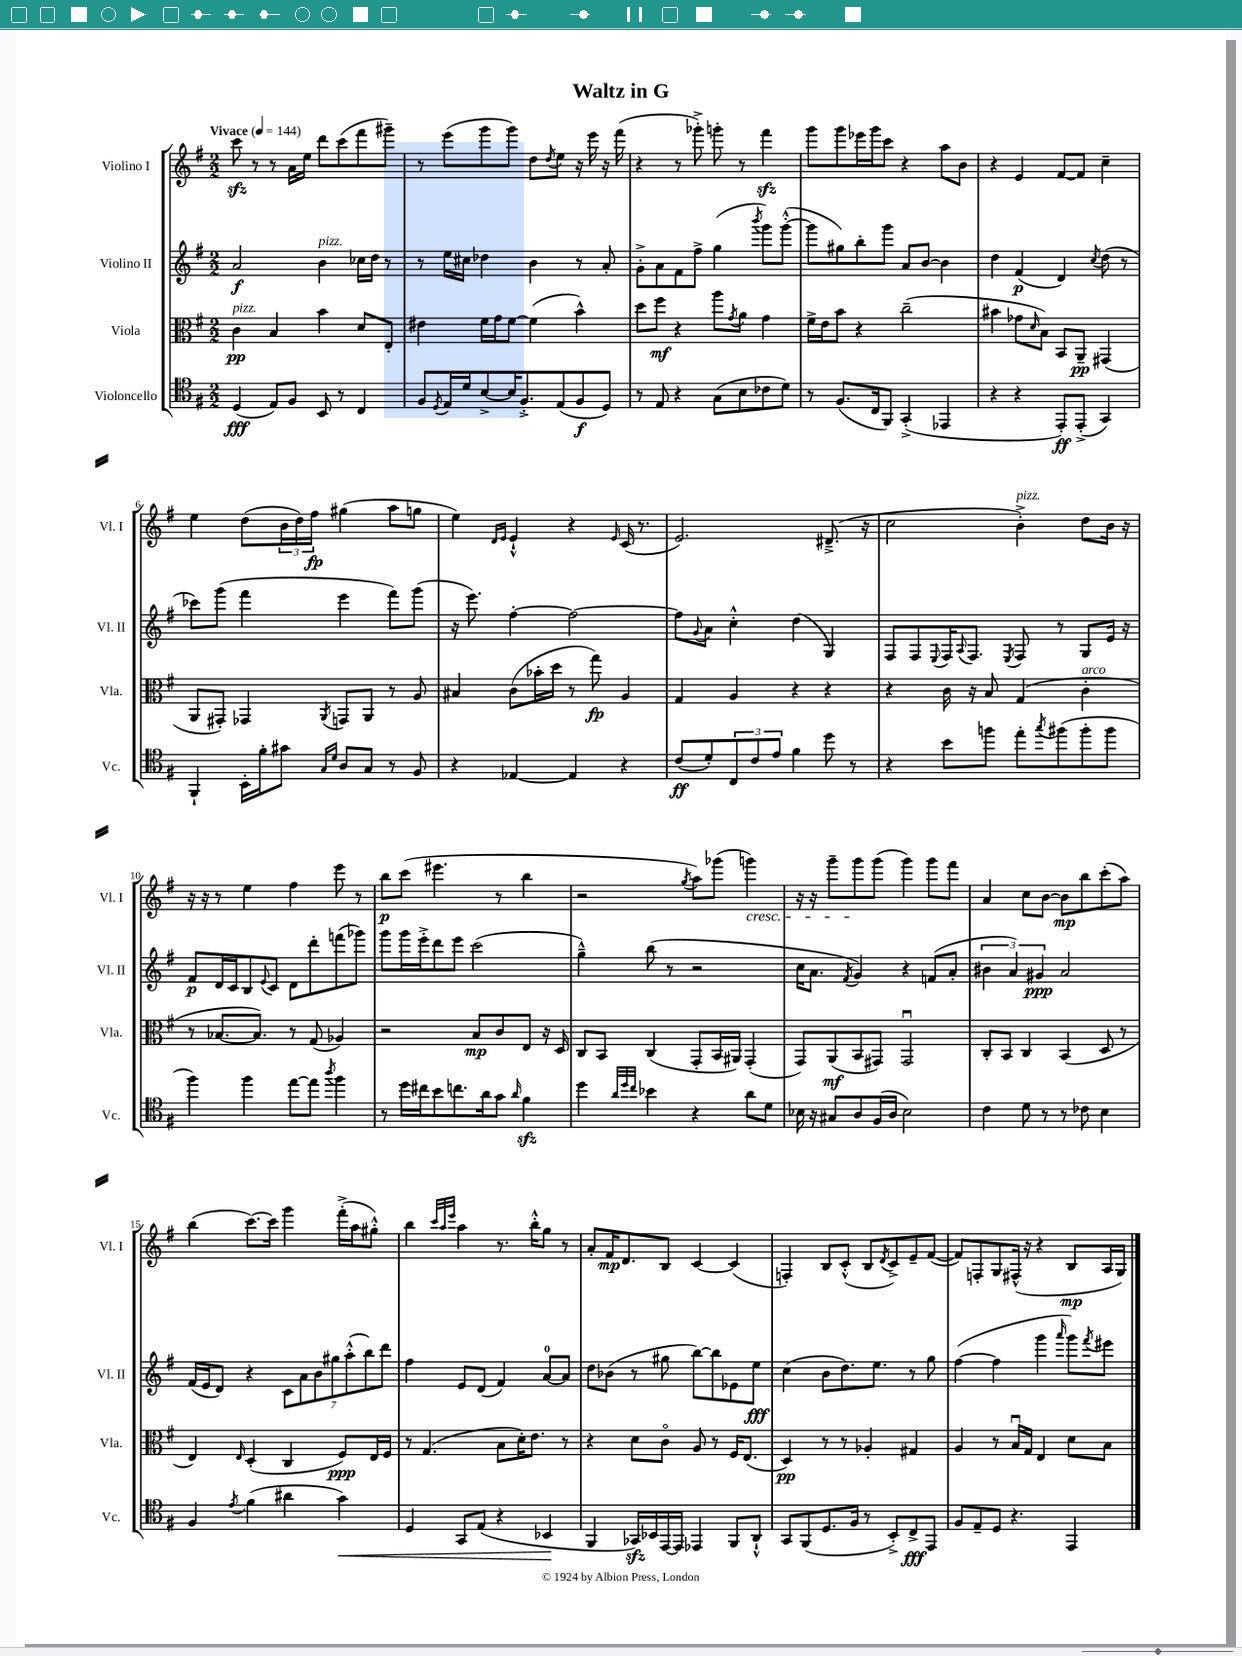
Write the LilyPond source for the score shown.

\header { title = "Waltz in G" }
<<
\new StaffGroup <<
\new Staff = "s0" \with { instrumentName = "Violino I" shortInstrumentName = "Vl. I" } {
    \clef treble \key g \major \numericTimeSignature \time 2/2 \tempo "Vivace" 4 = 144
    c'''8\sfz r8 r8 a'16 e''16 d'''8 c'''8( fis'''8 gis'''8--) |
    r8 e'''8( g'''8 g'''8) d''8 \acciaccatura { d''8 } e''8 r16 e'''16 r16 fis'''16( |
    r4 r8 ges'''8-.->) g'''8-. r8 fis'''4\sfz |
    g'''8 g'''8 ees'''16 g'''16 c'''8 r4 a''8 b'8 |
    r4 e'4 fis'8~ fis'8 c''4-- |
    e''4 d''8( \tuplet 3/2 { b'16 d''16) fis''16\fp } gis''4( a''8 g''8 |
    e''4) \grace { d'16 e'16 } e'4-!-^ r4 \grace { e'16 } c'16( r8. |
    e'2.) dis'8.--->( r16 |
    c''2 b'4-.->^\markup { \italic "pizz." }) d''8 b'16 r16 |
    r16 r16 r8 e''4 fis''4 e'''8 r8 |
    b''8\p c'''8( eis'''4. r8 b''4 |
    r2 \acciaccatura { g''8 } a''8) ges'''8( g'''4\cresc) |
    r16 r16 g'''8-- g'''8\! g'''8( g'''4) g'''8 fis'''8 |
    a'4 c''8 b'8~ b'8\mp b''8 c'''8-.( a''8) |
    b''4( c'''8.~) c'''16 g'''4 fis'''16-.->( a''16 gis''8-.-^) |
    b''4 \grace { c'''32 a''32 e'''32 } a''4 r8. b''16-.-^ g''8 r8 |
    a'8-. fis'16\mp d'8. b8 c'4~ c'4( |
    f4-.) b8 c'8-.-^( b8 \acciaccatura { d'8 } c'8->) e'8-- fis'8~( |
    fis'8) f8-. g8 fis16-^( r16 r4 b8\mp a16 g16) \bar "|." |
}
\new Staff = "s1" \with { instrumentName = "Violino II" shortInstrumentName = "Vl. II" } {
    \clef treble \key g \major \numericTimeSignature \time 2/2
    a'2\f b'4^\markup { \italic "pizz." } ces''16 d''16 r8 |
    r8 e''16 cis''16 des''4 b'4 r8 a'8-. |
    g'8-.-> a'8 fis'8 fis''8-> g''4( \acciaccatura { b'''8 } g'''8) g'''8~-.-^( |
    g'''8 gis''8) b''8-. g'''8 a'8 b'8~ b'4 |
    d''4 fis'4\p( d'4) \acciaccatura { c''8 } d''8( r8 |
    ces'''8) g'''8( fis'''4 e'''4 fis'''8) g'''8( |
    r16 e'''8.) fis''4~-. fis''2~ |
    fis''8 \appoggiatura { g'8 } a'8 c''4-.-^ d''4( g4) |
    fis8 fis8 \appoggiatura { e8 } fis16 \appoggiatura { a8 } fis8. \acciaccatura { e8 } fis8 r8 g8 e'16 r16 |
    fis'8\p d'16 c'16 b8 \appoggiatura { e'8 } c'8 d'8 d'''8-. f'''8( ges'''8) |
    g'''8 g'''16 e'''16-.-> d'''8 e'''8 c'''2( |
    g''4---^) b''8( r8 r2 |
    c''16 a'8. \acciaccatura { fis'8 } g'4) r4 f'8( a'8-. |
    \tuplet 3/2 { bis'4 a'4) gis'4\ppp } a'2 |
    fis'16( e'16 d'8) r4 \tuplet 7/4 { c'8 a'8 b'8 gis''8 a''8-.-^( b''8) d'''8 } |
    fis''4 e'8 d'8( fis'4) a'8-0~ a'8 |
    d''8 bes'8( r8 gis''8 b''8~) b''8 ees'8 e''8\fff |
    c''4( b'8 d''8.) e''8. r8 g''8 |
    fis''4~( fis''4 g'''4 \grace { a'''16 } g'''8) \acciaccatura { fis'''8 } eis'''8 \bar "|." |
}
\new Staff = "s2" \with { instrumentName = "Viola" shortInstrumentName = "Vla." } {
    \clef alto \key g \major \numericTimeSignature \time 2/2
    c'4\pp^\markup { \italic "pizz." } b4 b'4 d'8 e8-. |
    eis'4 fis'16 g'16 fis'8~ fis'4( b'4-^) |
    d''8 fis''8\mf r4 a''8 \acciaccatura { g'8 } a'8 g'4 |
    fis'16-> e'16 b'8 r4 c''2--( |
    bis'4 ges'8 \grace { d'16 } b8) b,8 a,8--\pp gis,4( |
    a,8 gis,8-.) ges,4 \acciaccatura { a,8 } g,8 a,8 r8 a8 |
    bis4 c'8( bes'16-. d''16 r8 g''8\fp) a4 |
    g4 a4 r4 r4 |
    r4 c'16 r16 b8 g4( c'4-.^\markup { \italic "arco" } |
    r8 bes8.~ bes8.) r8 g8( aes4) |
    r2 b8\mp c'8 e8 r16 d16 |
    c8 b,8 c4( g,8-. b,16 ais,16) g,4-.( |
    g,8) a,8\mf( b,8 gis,8) gis,2\downbow |
    c8-. b,8 c4 b,4( d8 r8 |
    e4) \grace { e16 } d4-.( c4 fis8\ppp) e16 fis16 |
    r8 g4.( b8 d'16-.) e'8. r8 |
    r4 d'8 c'8\flageolet a8 r8 fis16 e8.( |
    d4\pp) r8 r8 aes4-. gis4 |
    a4 r8 b16\downbow g16 e4 d'8 b8 \bar "|." |
}
\new Staff = "s3" \with { instrumentName = "Violoncello" shortInstrumentName = "Vc." } {
    \clef tenor \key g \major \numericTimeSignature \time 2/2
    d4\fff( e8) fis8 b,8 r8 c4 |
    fis8 \acciaccatura { d8 } e16 d'16 b8~-> b16 fis8.-.-> e8( fis8\f d8) |
    r8 e8 r4 g8( b8 ces'8 d'8) |
    r8 fis8.( c16 fis,8) g,4-.->( ees,4 |
    r4 r4 e,8-.\ff) e,8-.->( g,4) |
    fis,4-! b,16-. fis'16-. gis'8 \grace { g16 d'16 } a8 g8 r8 fis8 |
    r4 ees4~ ees4 r4 |
    c'8\ff( d'8-.) \tuplet 3/2 { c8 c'8 e'8 } fis'4 d''8 r8 |
    r4 b'8 f''8 e''8-. \acciaccatura { g''8 } fis''8( fis''8-. fis''8 |
    fis''4) fis''4 e''8~ e''8 \acciaccatura { a''8 } fis''4 |
    r8 d''16 cis''16 b'8 c''8. a'16 g'8 \grace { a'16 } fis'4\sfz |
    d''4 \grace { a'32 d''32 c''32 } bes'4 r4 a'8 d'8 |
    bes16 r16 gis8 a8 fis16( a16 bes2) |
    c'4 d'8 r8 r8 ces'8 b4 |
    fis4 \acciaccatura { e'8 } fis'4( ais'4 g'4\<) |
    d4 g,8 e8( r4 bes,4\! |
    fis,4 ges,16\sfz) bes,16 e,16~ e,16 ees,4 fis,8 a,8-!-^ |
    g,8 fis,8( d8. fis16 r8 b,8-.->) c8->\fff e,8 |
    fis8 e8-- d8 r4. e,4 \bar "|." |
}
>>
>>
